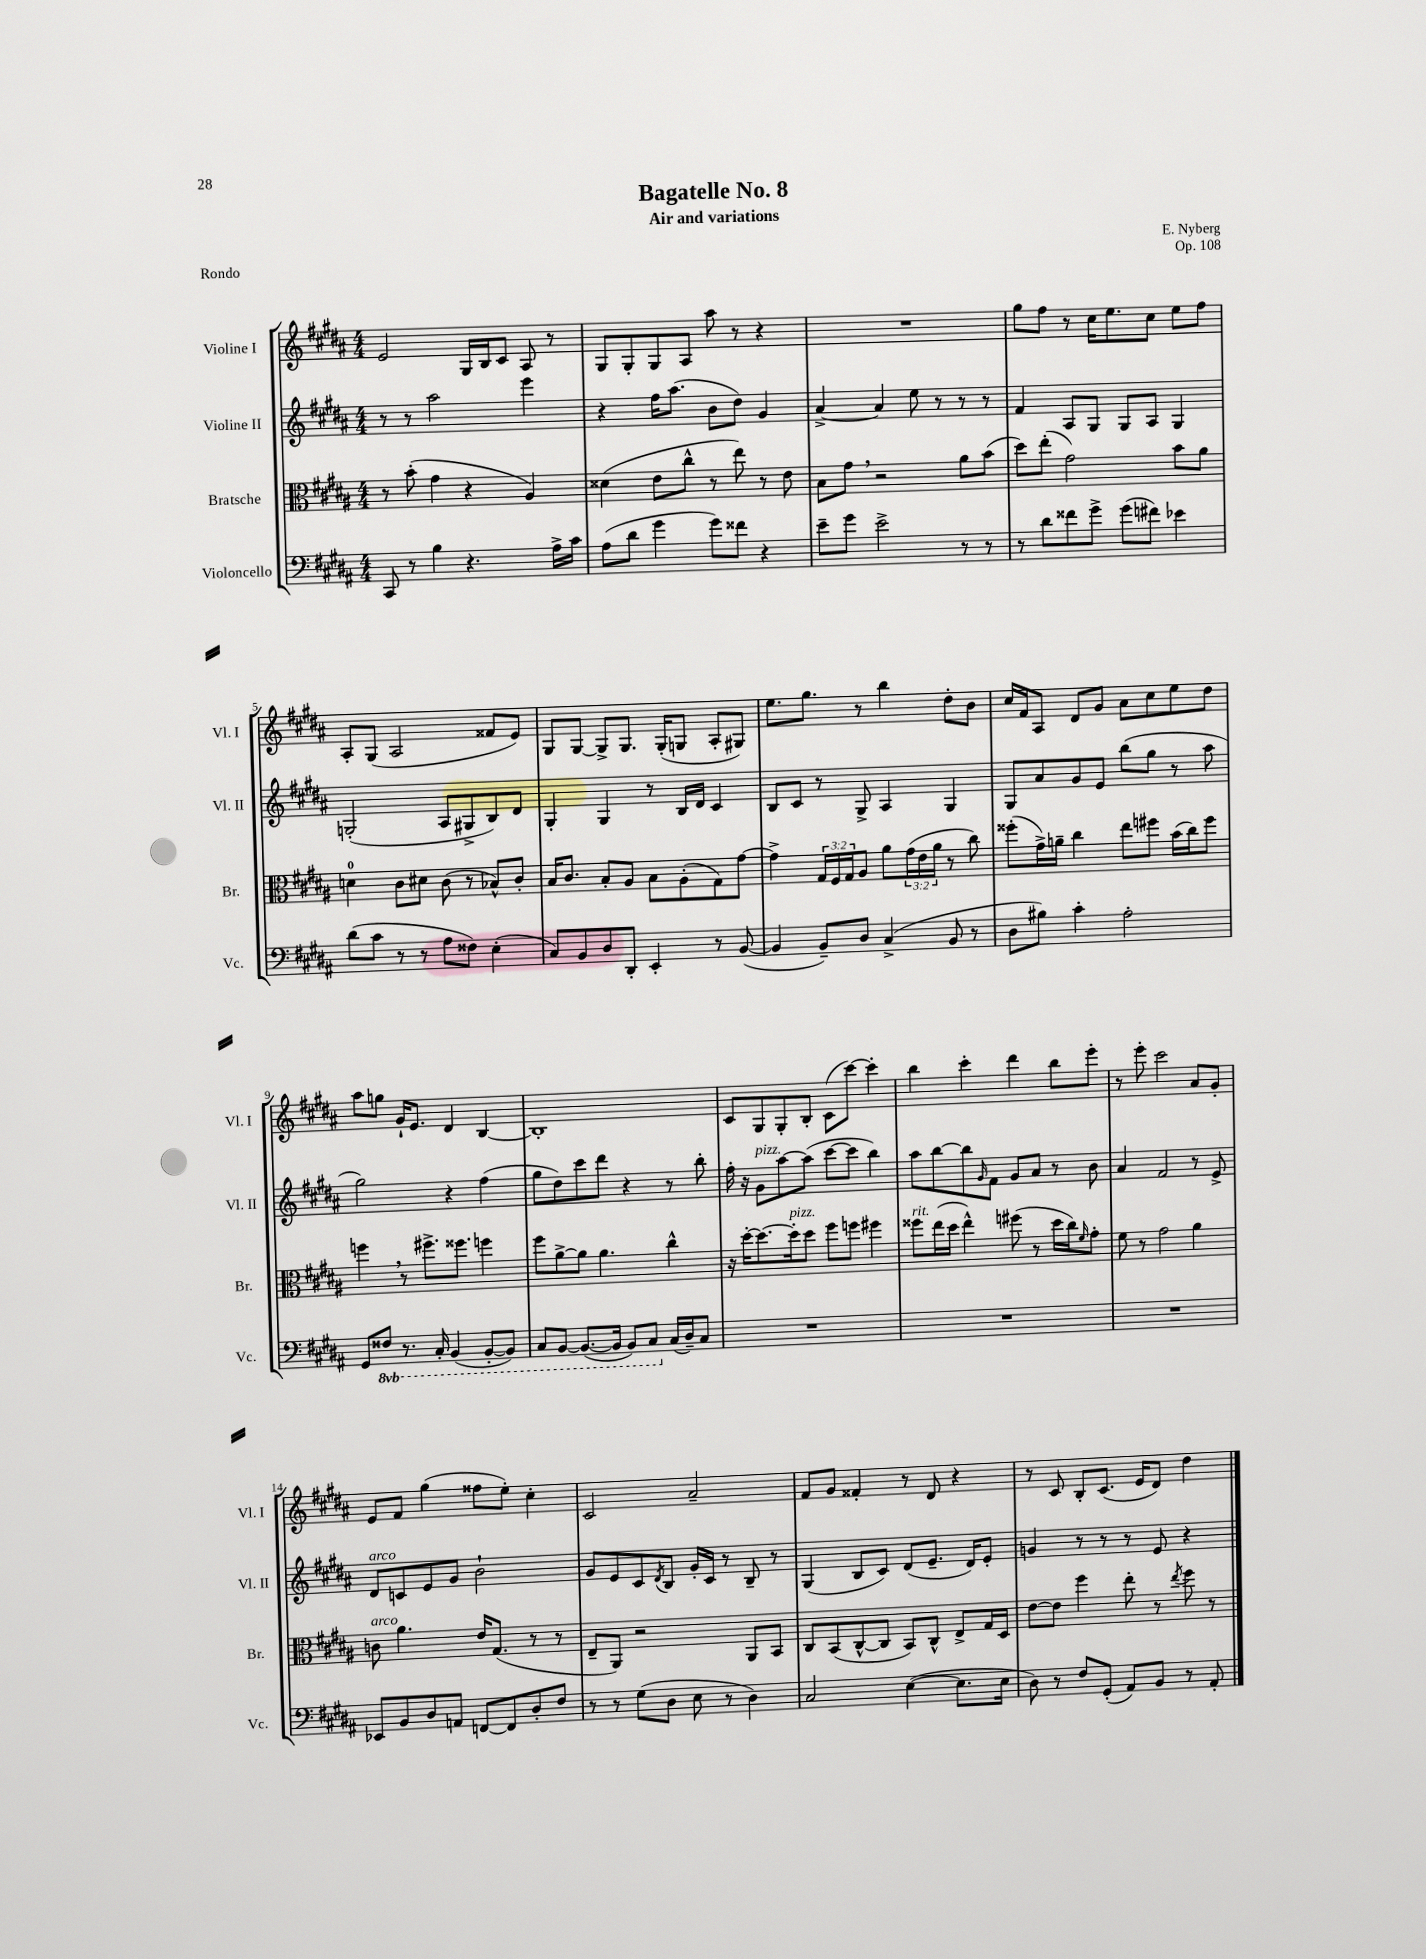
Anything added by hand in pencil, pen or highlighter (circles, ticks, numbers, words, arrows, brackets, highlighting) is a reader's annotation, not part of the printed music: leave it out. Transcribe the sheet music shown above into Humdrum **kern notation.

**kern	**kern	**kern	**kern
*part4	*part3	*part2	*part1
*staff4	*staff3	*staff2	*staff1
*I"Violoncello	*I"Bratsche	*I"Violine II	*I"Violine I
*I'Vc.	*I'Br.	*I'Vl. II	*I'Vl. I
*clefF4	*clefC3	*clefG2	*clefG2
*k[f#c#g#d#a#]	*k[f#c#g#d#a#]	*k[f#c#g#d#a#]	*k[f#c#g#d#a#]
*M4/4	*M4/4	*M4/4	*M4/4
=1	=1	=1	=1
8CC#/	8r	8r	2e/
8r	(8b'\	8r	.
4B\	4g#\	2aa#\	.
4.r	4r	.	16G#/LL
.	.	.	16B/J
.	.	.	8c#/J
.	4A#/)	4eee\	8A#/
16A#^\LL	.	.	8r
16c#\JJ	.	.	.
=2	=2	=2	=2
(8A#\L	(4d##X\	4r	8G#/L
8d#\J	.	.	8G#'/
4g#\	8e\L	16ff#\KL	8G#/
.	.	(8.aa#\J	.
.	8cc#^^\J	.	8A#/J
8g#\L)	8r	8b\L	8aa#\
8f##X\J	8ee\)	8dd#\J)	8r
4r	8r	4g#/	4r
.	8e\	.	.
=3	=3	=3	=3
8e~\L	8B\L	[4a#^/	1r
8g#\J	8g#,\J	.	.
2e^\	2r	4a#/]	.
.	.	8ee\	.
.	.	8r	.
8r	8a#\L	8r	.
8r	(8b\J	8r	.
=4	=4	=4	=4
8r	8dd#\L)	4f#/	8gg#\L
8d#\L	(8ee'\J	.	8ff#\J
8f##X\	2g#\)	8A#/L	8r
8g#^\J	.	8G#/J	16cc#\KL
.	.	.	8.ee\
(8g#\L	.	8G#/L	.
8f#X\J)	.	8A#/J	8cc#\J
4e-X\	8b\L	4G#/	8ee\L
.	8a#\J	.	8ff#\J
!!LO:LB:g=z
=5	=5	=5	=5
(8d#\L	4dn\	(2Gn'/	8A#'/L
8c#\J	.	.	(8G#/J
8r	8c#\L	.	2A#/
8r	8d#X\J	.	.
8A#\L	(8c#\	8A#/L	.
8F##X\J)	8r	8G#X^/	.
(4E'\	8B-X^^/L)	8B/)	8f##X/L
.	8c#'/J	8d#/J	8e/J)
=6	=6	=6	=6
8C#/L)	16B/KL	4G#'/	8G#/L
.	8.c#/J	.	.
8BB/	.	.	[8G#/J
8D#/	8B'/L	4G#/	8G#^/L]
8DD#'/J	8A#/J	.	8.G#/J
4EE'/	8B\L	8r	.
.	.	.	(16G#'/KL
.	(8A#'\	16B/LL	8Gn/J
.	.	16d#/JJ	.
8r	8G#\)	4c#/	8A#'/L
([8BB/	[8g#\J	.	8G#X/J)
=7	=7	=7	=7
4BB/]	4g#^\]	8B/L	8.ee\L
.	.	8c#/J	.
.	.	.	8.gg#\J
8BB~/L)	24G#/LL	8r	.
.	24F#/	.	.
.	24G#/J	.	.
8D#/J	8A#/J	8G#^/	8r
(4C#^/	8a#\L	4A#/	4bb\
.	(24g#\L	.	.
.	24e\	.	.
.	24a#\JJ	.	.
8BB/	8r	4G#/	8dd#'\L
8r	8cc#\)	.	8b\J
=8	=8	=8	=8
8D#\L	(8ff##X'\L	8G#/L	16cc#/LL
.	.	.	16f#/J
8B#X\J)	16g#^\L)	8a#/	8A#/J
.	16an~\JJ	.	.
4c#'\	4cc#\	8g#/	8d#/L
.	.	8e/J	8g#/J
2A#'\	8ee\L	(8bb\L	8a#\L
.	8ff#X\J	8gg#\J	8cc#\
.	(16b\LL	8r	8ee\
.	16cc#\J)	.	.
.	8ff#\J	8aa#\	8dd#\J
!!LO:LB:g=z
=9	=9	=9	=9
8GG#/L	4ffn,\	2gg#\)	8aa#\L
*8ba	*	*	*
8FF##X/J	.	.	8ggn\J
8.r	8r	.	16g#`/KL
.	.	.	8.e/J
.	8.ff#X^\L	.	.
16CC#'/	.	.	.
(4BBB/	.	4r	4d#/
.	8.ff##X\J	.	.
[8BBB'/L	4ffn\	(4ff#\	[4B/
8BBB/J])	.	.	.
=10	=10	=10	=10
8CC#/L	8ff#\L	8gg#\L	1B']
[8BBB/J	[8a#^\	8dd#\)	.
(8.BBB/L_	8a#\J]	8ccc#\	.
.	4.a#\	8ddd#\J	.
16BBB/Jk]	.	.	.
8BBB/L)	.	4r	.
8CC#/J	.	.	.
*X8ba	*	*	*
(16C#/LL	4cc#^^\	8r	.
16D#~/J)	.	.	.
8C#/J	.	8bb'\	.
=11	=11	=11	=11
1r	16r	16ff#'\	8c#/L
.	[16dd#'\KL	16r	.
!	!	!LO:TX:a:i:t=pizz.	!
.	8.dd#\_	8g#\L	8G#/
.	.	[8aa#\	8G#'/
!	!LO:TX:a:i:t=pizz.	!	!
.	16dd#'\k]	.	.
.	8dd#\J	(8aa#\J]	8B'/J
.	8ff#\L	[8ccc#\L	(8c#\L
.	8ffn\J	8ccc#\J]	[8ccc#\J)
.	4ff#X\	4bb\)	4ccc#'\]
=12	=12	=12	=12
!	!LO:TX:a:i:t=rit.	!	!
1r	8ff##X\L	8aa#\L	4bb\
.	(16ee\L	[8bb\	.
.	16dd#\JJ	.	.
.	4ee^^\)	8bb\]	4ccc#'\
.	.	16qqg#/	.
.	.	8f#\J	.
.	(8ff#X\	8g#/L	4ddd#\
.	8r	8a#/J	.
.	16dd#\LL	8r	8bb\L
.	16cc#\J)	.	.
.	16qqf#/	.	.
.	8g#'\J	8b\	8eee'\J
=13	=13	=13	=13
1r	8f#\	4a#/	8r
.	8r	.	8eee'\
.	2g#\	2f#/	2ccc#\
.	4a#\	8r	8a#/L
.	.	8e^/	8g#'/J
!!LO:LB:g=z
=14	=14	=14	=14
!	!	!LO:TX:a:i:t=arco	!
!	!LO:TX:a:i:t=arco	!	!
8EE-X/L	8cn\	8d#/L	8e/L
8BB/	4.a#\	8cn/	8f#/J
8D#/	.	8e/	(4gg#\
8AAn/J	.	8g#/J	.
[8FFn/L	16e/KL	2b`\	8ff##X\L
.	(8.G#/J	.	.
8FF/]	.	.	8ee'\J)
8D#'/	8r	.	4cc#'\
8F#/J	8r	.	.
=15	=15	=15	=15
8r	8E~/L	8g#/L	2c#/
8r	8AA#/J)	8e/	.
(8G#\L	2r	8c#/	.
.	.	8qd#/	.
8D#\J	.	8B/J	.
8E\	.	16g#'/LL	2a#~/
.	.	16c#/JJ	.
8r	.	8r	.
4D#\)	8AA#/L	8B~/	.
.	8BB/J	8r	.
=16	=16	=16	=16
2C#/	8C#/L	(4G#/	8f#/L
.	(8BB/	.	8g#/J
.	[8C#^^/	8B/L	4f##X'/
.	8C#/J]	8c#/J)	.
([4E\	8BB/L)	(8d#/L	8r
.	8C#^^/J	8.e~/J	8d#/
8.E\L]	8E^/L	.	4r
.	.	16d#/KL)	.
.	16G#/L	8e'/J	.
16E\Jk	16D#/JJ	.	.
=17	=17	=17	=17
8D#\)	[8e\L	4gn/	8r
8r	8e\J]	.	8c#/
8F#/L	4ff#\	8r	8B'/L
(8GG#'/J	.	8r	(8.c#/J
8AA#/L)	8ee'\	8r	.
.	.	.	16e/KL
8BB/J	8r	8e/	8d#/J)
.	8qee/	.	.
8r	8ff#\	4r	4dd#\
8AA#'/	8r	.	.
==	==	==	==
*-	*-	*-	*-
